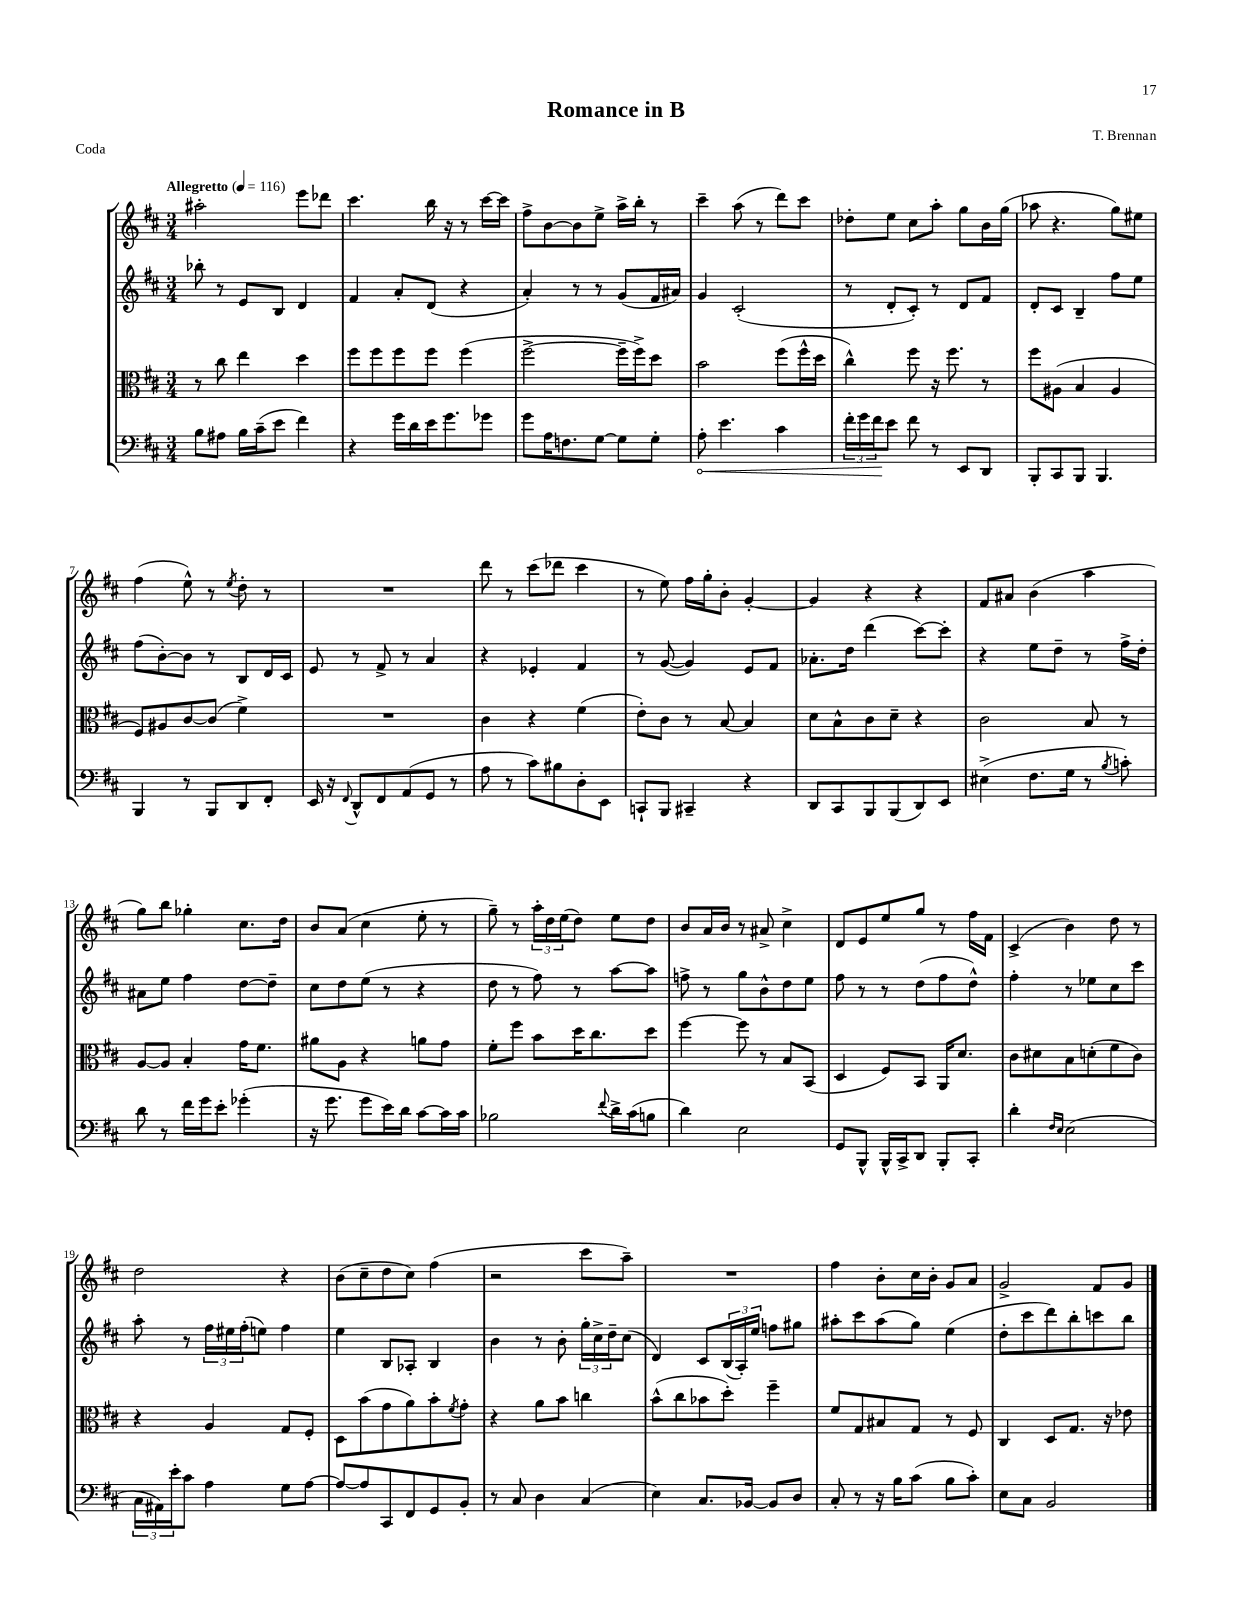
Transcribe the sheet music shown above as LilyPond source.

\header { title = "Romance in B" composer = "T. Brennan" piece = "Coda" }
<<
\new StaffGroup <<
\new Staff = "s0" {
    \clef treble \key d \major \numericTimeSignature \time 3/4 \tempo "Allegretto" 4 = 116
    ais''2-. e'''8 des'''8 |
    cis'''4. b''16 r16 r8 cis'''16~ cis'''16 |
    fis''8-> b'8~ b'8 e''8-> a''16-> b''16-. r8 |
    cis'''4-- a''8( r8 d'''8) cis'''8 |
    des''8-. e''8 cis''8 a''8-. g''8 b'16 g''16( |
    aes''8 r4. g''8) eis''8 |
    fis''4( e''8-^) r8 \acciaccatura { e''8 } d''8-. r8 |
    R2. |
    d'''8 r8 cis'''8( des'''8 cis'''4 |
    r8 e''8) fis''16 g''16-. b'8-. g'4~-. |
    g'4 r4 r4 |
    fis'8 ais'8 b'4( a''4 |
    g''8) b''8 ges''4-. cis''8. d''16 |
    b'8 a'8( cis''4 e''8-. r8 |
    g''8--) r8 \tuplet 3/2 { a''16-. d''16 e''16( } d''8) e''8 d''8 |
    b'8 a'16 b'16 r8 ais'8-> cis''4-> |
    d'8 e'8 e''8 g''8 r8 fis''16 fis'16 |
    cis'4->( b'4) d''8 r8 |
    d''2 r4 |
    b'8( cis''8-- d''8 cis''8) fis''4( |
    r2 cis'''8 a''8--) |
    R2. |
    fis''4 b'8-. cis''16 b'16-. g'8 a'8 |
    g'2-> fis'8 g'8 \bar "|." |
}
\new Staff = "s1" {
    \clef treble \key d \major \numericTimeSignature \time 3/4
    bes''8-. r8 e'8 b8 d'4 |
    fis'4 a'8-. d'8( r4 |
    a'4-.) r8 r8 g'8( fis'16 ais'16) |
    g'4 cis'2-.( |
    r8 d'8-. cis'8-.) r8 d'8 fis'8 |
    d'8-. cis'8 b4-- fis''8 e''8 |
    fis''8( b'8~-.) b'8 r8 b8 d'16 cis'16 |
    e'8 r8 fis'8-> r8 a'4 |
    r4 ees'4-. fis'4 |
    r8 g'8~( g'4) e'8 fis'8 |
    aes'8.-. d''16 d'''4( cis'''8~) cis'''8-. |
    r4 e''8 d''8-- r8 fis''16-> d''16-. |
    ais'8 e''8 fis''4 d''8~ d''8-- |
    cis''8 d''8 e''8( r8 r4 |
    d''8 r8 fis''8) r8 a''8~ a''8 |
    f''8-> r8 g''8 b'8-^ d''8 e''8 |
    fis''8 r8 r8 d''8( fis''8 d''8-^) |
    fis''4-. r8 ees''8 cis''8 cis'''8 |
    a''8-. r8 \tuplet 3/2 { fis''16 eis''16 fis''16-.( } e''8) fis''4 |
    e''4 b8 aes8-. b4 |
    b'4 r8 b'8-. \tuplet 3/2 { g''16-. cis''16-> d''16-- } cis''8( |
    d'4) cis'8 \tuplet 3/2 { b16( a16-.) e''16 } f''8 gis''8 |
    ais''8-. cis'''8 ais''8( g''8) e''4( |
    d''8-. cis'''8 d'''8) b''8-. c'''8 b''8 \bar "|." |
}
\new Staff = "s2" {
    \clef alto \key d \major \numericTimeSignature \time 3/4
    r8 cis''8 e''4 d''4 |
    fis''8 fis''8 fis''8 fis''8 fis''4( |
    fis''2~-> fis''16-- fis''16->) d''8 |
    b'2 fis''8( fis''16-^ d''16 |
    cis''4-^) fis''8 r16 fis''8. r8 |
    fis''8 ais8( b4 ais4 |
    fis8) ais8 cis'8~ cis'8( fis'4->) |
    R2. |
    cis'4 r4 fis'4( |
    e'8-.) cis'8 r8 b8~ b4 |
    d'8 b8-^ cis'8 d'8-- r4 |
    cis'2 b8 r8 |
    a8~ a8 b4-. g'16 fis'8. |
    ais'8 a8 r4 a'8 g'8 |
    fis'8-. fis''8 b'8 d''16 cis''8. d''8 |
    fis''4~ fis''8 r8 b8 b,8( |
    d4 fis8) b,8 a,16 d'8. |
    cis'8 dis'8 b8 d'8-.( fis'8 cis'8) |
    r4 a4 g8 fis8-. |
    d8 b'8( g'8 a'8) b'8-. \acciaccatura { fis'8 } g'8-. |
    r4 a'8 b'8 c''4 |
    b'8-^( cis''8 bes'8 d''8-.) fis''4-- |
    fis'8 g8 bis8 g8 r8 fis8 |
    cis4 d8 g8. r16 ees'8 \bar "|." |
}
\new Staff = "s3" {
    \clef bass \key d \major \numericTimeSignature \time 3/4
    b8 ais8 b16 cis'16--( e'8 fis'4) |
    r4 g'16 d'16 e'16 g'8. ges'8 |
    g'8 a16 f8. g8~ g8 g8-. |
    \once \override Hairpin.circled-tip = ##t a8-.\< e'4. cis'4 |
    \tuplet 3/2 { fis'16-. g'16 fis'16\! } e'8 fis'8 r8 e,8 d,8 |
    b,,8-. cis,8 b,,8 b,,4. |
    b,,4 r8 b,,8 d,8 fis,8-. |
    e,16 r16 \appoggiatura { fis,8 } d,8-^ fis,8 a,8( g,8 r8 |
    a8 r8 cis'8) bis8 d8-. e,8 |
    c,8-! b,,8 cis,4-- r4 |
    d,8 cis,8 b,,8 b,,8( d,8) e,8 |
    eis4->( fis8. g16 r8 \acciaccatura { b8 } c'8-.) |
    d'8 r8 fis'16 g'16 e'8-. ges'4-.( |
    r16 g'8. g'8 e'16) d'16 cis'8~ cis'16 cis'16 |
    bes2 \appoggiatura { fis'8 } d'16-> cis'16( b8 |
    d'4) e2 |
    g,8 b,,8-^ b,,16-^ cis,16-> d,8 b,,8-. cis,8-. |
    d'4-. \grace { fis16 e16 } e2( |
    \tuplet 3/2 { cis16 ais,16) e'16-. } cis'8 a4 g8 a8~ |
    a8~ a8 cis,8 fis,8 g,8 b,8-. |
    r8 cis8 d4 cis4( |
    e4) cis8. bes,16~ bes,8 d8 |
    cis8-. r8 r16 b16 cis'8( b8 cis'8-.) |
    e8 cis8 b,2 \bar "|." |
}
>>
>>
